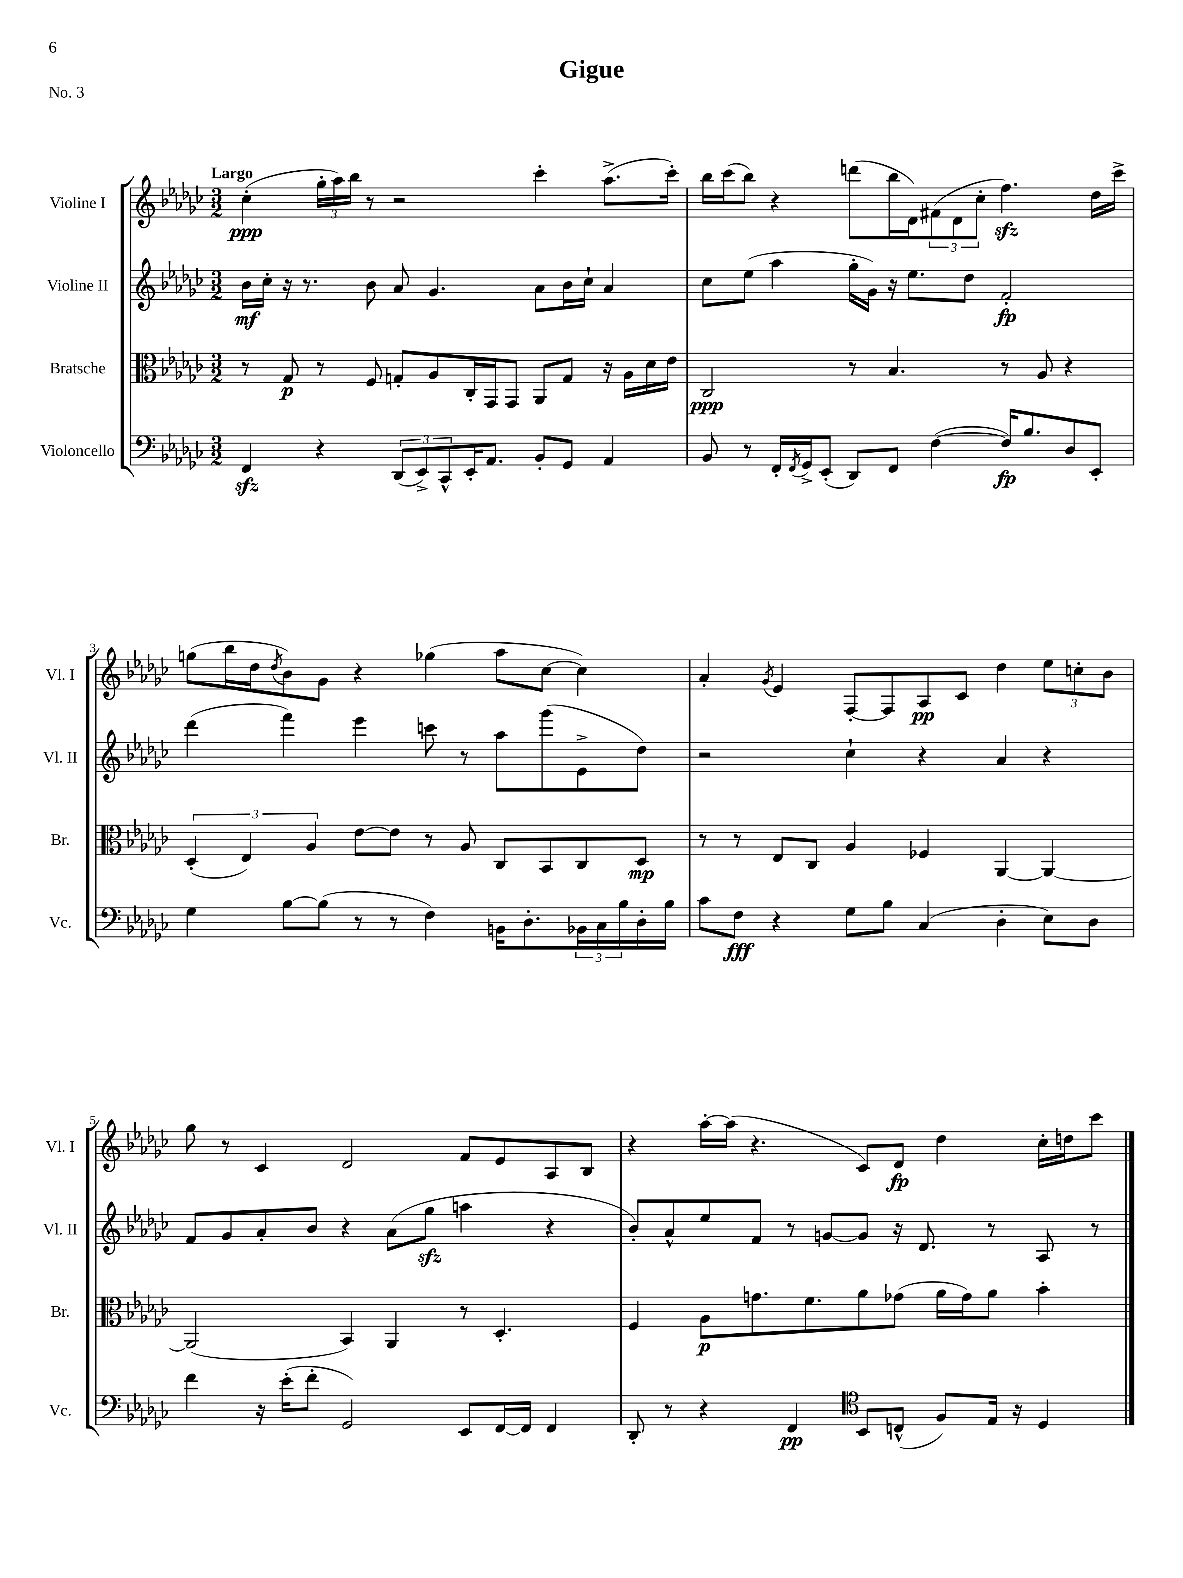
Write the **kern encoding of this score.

**kern	**dynam	**kern	**dynam	**kern	**dynam	**kern	**dynam
*part4	*part4	*part3	*part3	*part2	*part2	*part1	*part1
*staff4	*staff4	*staff3	*staff3	*staff2	*staff2	*staff1	*staff1
*I"Violoncello	*	*I"Bratsche	*	*I"Violine II	*	*I"Violine I	*
*I'Vc.	*	*I'Br.	*	*I'Vl. II	*	*I'Vl. I	*
*clefF4	*	*clefC3	*	*clefG2	*	*clefG2	*
*k[b-e-a-d-g-c-]	*	*k[b-e-a-d-g-c-]	*	*k[b-e-a-d-g-c-]	*	*k[b-e-a-d-g-c-]	*
*M3/2	*	*M3/2	*	*M3/2	*	*M3/2	*
=1	=1	=1	=1	=1	=1	=1	=1
!	!	!	!	!	!	!LO:TX:a:B:t=Largo	!
4FFzz/	.	8r	.	16b-\LL	mf	(4cc-'\	ppp
.	.	.	.	16cc-'\JJ	.	.	.
.	.	8G-/	p	16r	.	.	.
.	.	.	.	8.r	.	.	.
4r	.	8r	.	.	.	24gg-'\LL	.
.	.	.	.	.	.	24aa-\)	.
.	.	.	.	.	.	24bb-\JJ	.
.	.	8F/	.	8b-\	.	8r	.
(12DD-/L	.	8Gn'/L	.	8a-/	.	2r	.
12EE-^/)	.	.	.	.	.	.	.
.	.	8A-/	.	4.g-/	.	.	.
12CC-^^/	.	.	.	.	.	.	.
16EE-'/K	.	16C-'/L	.	.	.	.	.
8.AA-/J	.	16GG-/J	.	.	.	.	.
.	.	8GG-/J	.	.	.	.	.
8BB-'/L	.	8AA-/L	.	8a-\L	.	4ccc-'\	.
8GG-/J	.	8G/J	.	16b-\L	.	.	.
.	.	.	.	16cc-`\JJ	.	.	.
4AA-/	.	16r	.	4a-/	.	(8.aa-^\L	.
.	.	16A-\LL	.	.	.	.	.
.	.	16d-\	.	.	.	.	.
.	.	16e-\JJ	.	.	.	16ccc-'\Jk)	.
=2	=2	=2	=2	=2	=2	=2	=2
8BB-/	.	2C-/	ppp	8cc-\L	.	16bb-\LL	.
.	.	.	.	.	.	(16ccc-\J	.
8r	.	.	.	(8ee-\J	.	8bb-\J)	.
16FF'/LL	.	.	.	4aa-\	.	4r	.
8qFF/	.	.	.	.	.	.	.
16GG-^/J	.	.	.	.	.	.	.
(8EE-'/J	.	.	.	.	.	.	.
8DD-/L)	.	8r	.	16gg-'\LL	.	(8dddn\L	.
.	.	.	.	16g-\JJ)	.	.	.
8FF/J	.	4.B-/	.	16r	.	16bb-\L	.
.	.	.	.	8.ee-\L	.	16d-\J)	.
([4F\	.	.	.	.	.	(12f#X\	.
.	.	.	.	.	.	12d-\	.
.	.	.	.	8dd-\J	.	.	.
.	.	.	.	.	.	12cc-'\J	.
16F/KL])	fp	8r	.	2f'/	fp	4.ffzz\)	.
8.B-/	.	.	.	.	.	.	.
.	.	8A-/	.	.	.	.	.
8D-/	.	4r	.	.	.	.	.
8EE-'/J	.	.	.	.	.	16dd-\LL	.
.	.	.	.	.	.	16ccc-^\JJ	.
!!LO:LB:g=z
=3	=3	=3	=3	=3	=3	=3	=3
4G-\	.	(6D-'/	.	(4ddd-\	.	(8ggn\L	.
.	.	.	.	.	.	16bb-\L	.
.	.	6E-/)	.	.	.	.	.
.	.	.	.	.	.	16dd-\J	.
.	.	.	.	.	.	8qdd-/	.
[8B-\L	.	.	.	4fff\)	.	8b-\)	.
.	.	6A-/	.	.	.	.	.
(8B-\J]	.	.	.	.	.	8g-\J	.
8r	.	[8e-\L	.	4eee-\	.	4r	.
8r	.	8e-\J]	.	.	.	.	.
4F\)	.	8r	.	8cccn\	.	(4gg-X\	.
.	.	8A-/	.	8r	.	.	.
16BBn\KL	.	8C-/L	.	8aa-\L	.	8aa-\L	.
8.D-'\	.	.	.	.	.	.	.
.	.	8BB-/	.	(8ggg-\	.	[8cc-\J	.
24BB-X\L	.	8C-/	.	8e-^\	.	4cc-\])	.
24C-\	.	.	.	.	.	.	.
24B-\	.	.	.	.	.	.	.
16D-'\	.	8D-/J	mp	8dd-\J)	.	.	.
16B-\JJ	.	.	.	.	.	.	.
=4	=4	=4	=4	=4	=4	=4	=4
8c-\L	.	8r	.	2r	.	4a-'/	.
8F\J	fff	8r	.	.	.	.	.
.	.	.	.	.	.	8qg-/	.
4r	.	8E-/L	.	.	.	4e-/	.
.	.	8C-/J	.	.	.	.	.
8G-\L	.	4A-/	.	4cc-`\	.	[8F'/L	.
8B-\J	.	.	.	.	.	8F/]	.
(4C-/	.	4F-X/	.	4r	.	8A-/	pp
.	.	.	.	.	.	8c-/J	.
4D-'\	.	[4AA-/	.	4a-/	.	4dd-\	.
8E-\L)	.	4AA-/_	.	4r	.	12ee-\L	.
.	.	.	.	.	.	12ccn'\	.
8D-\J	.	.	.	.	.	.	.
.	.	.	.	.	.	12b-\J	.
!!LO:LB:g=z
=5	=5	=5	=5	=5	=5	=5	=5
4f\	.	(2AA-/]	.	8f/L	.	8gg-\	.
.	.	.	.	8g-/	.	8r	.
16r	.	.	.	8a-'/	.	4c-/	.
(16e-'\KL	.	.	.	.	.	.	.
8f'\J	.	.	.	8b-/J	.	.	.
2GG-/)	.	4BB-/)	.	4r	.	2d-/	.
.	.	4AA-/	.	(8a-\L	.	.	.
.	.	.	.	8gg-zz\J	.	.	.
8EE-/L	.	8r	.	4aan\	.	8f/L	.
[16FF/L	.	4.D-'/	.	.	.	8e-/	.
16FF/JJ]	.	.	.	.	.	.	.
4FF/	.	.	.	4r	.	8A-/	.
.	.	.	.	.	.	8B-/J	.
=6	=6	=6	=6	=6	=6	=6	=6
8DD-'/	.	4F/	.	8b-'/L)	.	4r	.
8r	.	.	.	8a-^^/	.	.	.
4r	.	8A-\L	p	8ee-/	.	[16aa-'\LL	.
.	.	.	.	.	.	(16aa-\JJ]	.
.	.	8.gn\	.	8f/J	.	4.r	.
4FF/	pp	.	.	8r	.	.	.
.	.	8.f\	.	.	.	.	.
.	.	.	.	[8gn/L	.	.	.
*clefC4	*	*	*	*	*	*	*
8BB-/L	.	8a-\	.	8g/J]	.	8c-/L)	.
(8Cn^^/J	.	(8g-X\J	.	16r	.	8d-/J	fp
.	.	.	.	8.d-/	.	.	.
8F/L)	.	16a-\LL	.	.	.	4dd-\	.
.	.	16g-\J)	.	.	.	.	.
16E-/Jk	.	8a-\J	.	8r	.	.	.
16r	.	.	.	.	.	.	.
4D-/	.	4b-'\	.	8A-/	.	16cc-'\LL	.
.	.	.	.	.	.	16ddn\J	.
.	.	.	.	8r	.	8ccc-\J	.
==	==	==	==	==	==	==	==
*-	*-	*-	*-	*-	*-	*-	*-
